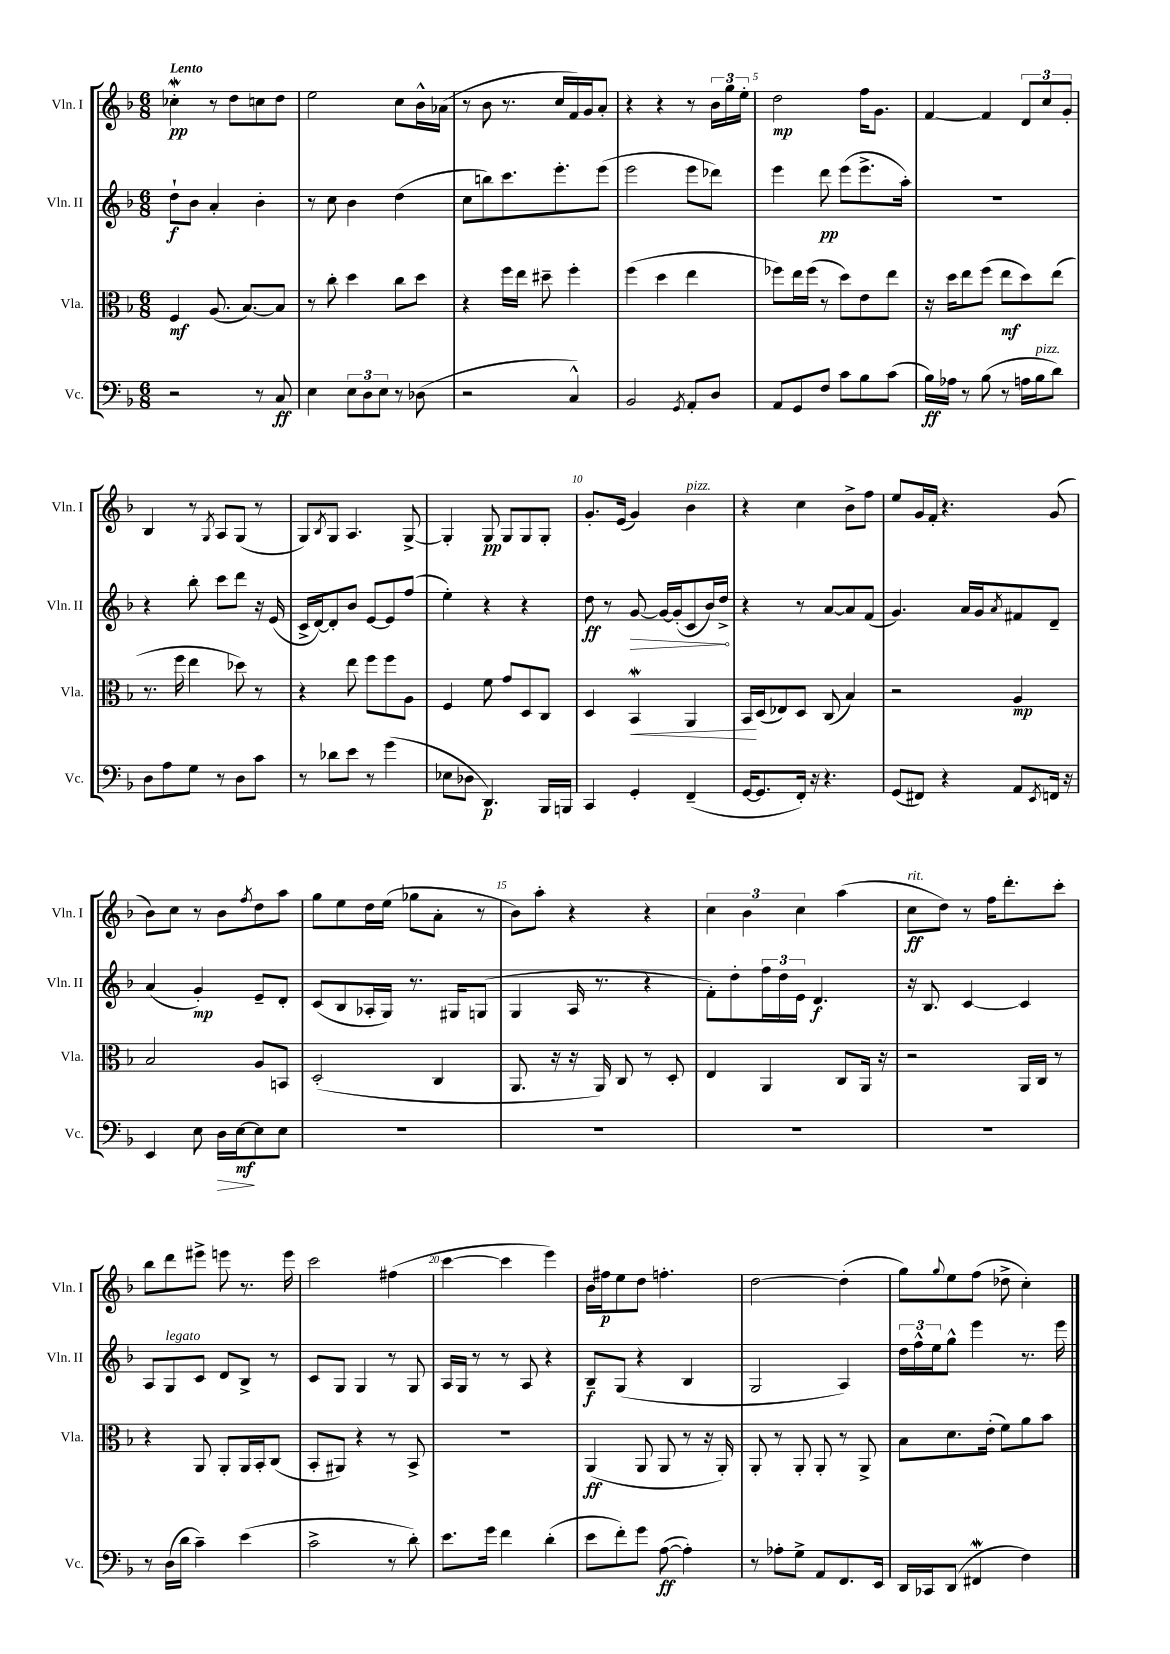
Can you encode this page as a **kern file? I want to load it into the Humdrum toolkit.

**kern	**kern	**kern	**kern
*staff4	*staff3	*staff2	*staff1
*clefF4	*clefC3	*clefG2	*clefG2
*k[b-]	*k[b-]	*k[b-]	*k[b-]
*M6/8	*M6/8	*M6/8	*M6/8
2r	4F/	8dd`\L	4cc-'\
.	.	8b-\J	.
.	(8.A/	4a'/	8r
.	.	.	8dd\L
.	[8.B-/L)	.	.
8r	.	4b-'\	8cc\
8C/	8B-/]J	.	8dd\J
=	=	=	=
4E\	8r	8r	2ee\
.	8cc'\	8cc\	.
12E\L	4dd\	4b-\	.
12D\	.	.	.
12E\J	.	.	.
8r	8cc\L	(4dd\	8cc\L
(8D-\	8dd\J	.	16b-^^\L
.	.	.	(16a-\JJ
=	=	=	=
2r	4r	8cc\L	8r
.	.	8bb\)	8b-\
.	16ff\LL	8.ccc\	8.r
.	16ee\JJ	.	.
.	8dd#~\	.	.
.	.	8.eee'\	16cc/LL
4C^^/)	4ff'\	.	16f/)
.	.	.	16g/J
.	.	(8eee\J	8a'/J
=	=	=	=
2BB-/	(4ff\	2eee\	4r
.	4dd\	.	4r
8qGG/	.	.	.
8AA'/L	4ee\	8eee\L	8r
8D/J	.	8ddd-\J)	24b-\LL
.	.	.	24gg\
.	.	.	24ee'\JJ
=	=	=	=
8AA/L	8ff-\L)	4eee\	2dd\
8GG/	16ee\L	.	.
.	(16ff-\JJ	.	.
8F/J	8r	8ddd\	.
8c\L	8dd\L)	(8eee\L	.
8B-\	8e\	8.eee^\	16ff\LK
.	.	.	8.g\J
(8c\J	8ee\J	.	.
.	.	16aa'\Jk)	.
=	=	=	=
16B-\LL)	16r	2.r	[4f/
16A-\JJ	16dd\LK	.	.
8r	8ee\	.	.
(8B-\	(8ff\J	.	4f/]
8r	8ee\L	.	.
16A\LL	8dd\)	.	12d/L
16B-\J	.	.	.
.	.	.	12cc/
8d\J)	(8ee\J	.	.
.	.	.	12g'/J
=	=	=	=
8D\L	8.r	4r	4B-/
8A\	.	.	.
.	16ff\	.	.
8G\J	4ee\	8bb-'\	8r
.	.	.	8qG/
8r	.	8ccc\L	8A/L
8D\L	8dd-\)	8ddd\J	(8G/J
8c\J	8r	16r	8r
.	.	(16e/	.
=	=	=	=
8r	4r	16c^/LL	8G/L)
.	.	[16d/J)	.
.	.	.	8qB-/
8d-\L	.	8d'/]	8G/J
8e\J	8ee\	8b-/J	4.A/
8r	8ff\L	[8e/L	.
(4g\	8ff\	8e/]	.
.	8A\J	(8ff/J	[8G^/
=	=	=	=
8E-\L	4F/	4ee'\)	4G'/]
8D-\J	.	.	.
4.DD/)	8f\	4r	8G/
.	8g/L	.	8G/L
.	8D/	4r	8G/
16BBB-/LL	8C/J	.	8G'/J
16BBB/JJ	.	.	.
=	=	=	=
4CC/	4D/	8dd\	8.g'/L
.	.	8r	.
.	.	.	(16e/Jk
4GG'/	4BB-/	[8g/	4g/)
.	.	16g/_LL	.
.	.	(16g'/]J	.
(4FF~/	4AA/	8c/	4b-\
.	.	16b-/L)	.
.	.	16dd^/JJ	.
=	=	=	=
[16GG/LK	16BB-/LL	4r	4r
8.GG/]	(16D/J	.	.
.	8E-/)	.	.
16FF'/Jk)	8D/J	8r	4cc\
16r	.	.	.
4.r	(8C/	[8a/L	.
.	4B-/)	8a/]	8b-^\L
.	.	(8f/J	8ff\J
=	=	=	=
(8GG/L	2r	4.g/)	8ee/L
8FF#/J)	.	.	16g/L
.	.	.	16f'/JJ
4r	.	.	4.r
.	.	16a/LL	.
.	.	16g/J	.
.	.	8qa/	.
8AA/L	4A/	8f#/	.
8qEE/	.	.	.
16FF/Jk	.	8d~/J	(8g/
16r	.	.	.
=	=	=	=
4EE/	2B-/	(4a/	8b-\L)
.	.	.	8cc\J
8E\	.	4g'/)	8r
16D\LL	.	.	8b-\L
[16E\J	.	.	.
.	.	.	8qff/
8E\]	8A/L	8e~/L	8dd\
8E\J	8BB/J	8d'/J	8aa\J
=	=	=	=
2.r	(2D'/	(8c/L	8gg\L
.	.	8B-/	8ee\
.	.	16A-'/L	16dd\L
.	.	16G/JJ)	(16ee\JJ
.	.	8.r	8gg-\L
.	4C/	.	8a'\J
.	.	16G#/LK	.
.	.	(8G/J	8r
=	=	=	=
2.r	8.AA/	4G/	8b-\L)
.	.	.	8aa'\J
.	16r	.	.
.	16r	16A/	4r
.	16AA/)	8.r	.
.	8C/	.	.
.	8r	4r	4r
.	8D'/	.	.
=	=	=	=
2.r	4E/	8f'\L)	6cc\
.	.	8dd'\	.
.	.	.	6b-\
.	4AA/	24ff\L	.
.	.	24dd\	.
.	.	24e\JJ	6cc\
.	.	4.d/	.
.	8C/L	.	(4aa\
.	16AA/Jk	.	.
.	16r	.	.
=	=	=	=
2.r	2r	16r	8cc\L
.	.	8.B-/	.
.	.	.	8dd\J)
.	.	[4c/	8r
.	.	.	16ff\LK
.	.	.	8.ddd'\
.	16AA/LL	4c/]	.
.	16C/JJ	.	.
.	8r	.	8ccc'\J
=	=	=	=
8r	4r	8A/L	8bb-\L
(16D\LL	.	8G/	8ddd\
16d\JJ	.	.	.
4c~\)	8AA/	8c/J	8eee#^\J
.	8AA'/L	8d/L	8eee\
(4e\	16AA/L	8B-^/J	8.r
.	16BB-'/J	.	.
.	(8C/J	8r	.
.	.	.	16eee\
=	=	=	=
2c^\	8BB-'/L	8c/L	2ccc\
.	8AA#/J)	8G/J	.
.	4r	4G/	.
8r	8r	8r	(4ff#\
8d'\)	8BB-^/	8G/	.
=	=	=	=
8.e\L	2.r	16A/LL	[4ccc\
.	.	16G/JJ	.
.	.	8r	.
16g\Jk	.	.	.
4f\	.	8r	4ccc\]
.	.	8A/	.
(4d'\	.	4r	4eee\)
=	=	=	=
8e\L	(4AA/	8B-~/L	16b-\LL
.	.	.	16ff#\J
8f'\)	.	(8G/J	8ee\
8g\J	8AA/	4r	8dd\J
([8A\	8AA/	.	4.ff'\
4A'\])	8r	4B-/	.
.	16r	.	.
.	16AA'/)	.	.
=	=	=	=
8r	8AA'/	2G/	[2dd\
8A-'\L	8r	.	.
8G^\J	8AA'/	.	.
8AA/L	8AA'/	.	.
8.FF/	8r	4A/)	(4dd'\]
.	8AA^/	.	.
16EE/Jk	.	.	.
=	=	=	=
16DD/LL	8B-\L	24dd\LL	8gg\L)
.	.	24ff^^\	.
16CC-/J	.	.	.
.	.	24ee\J	.
.	.	.	8qqgg/
(8DD/J	8.d\	8gg^^\J	8ee\
4FF#/	.	4eee\	(8ff\J
.	(16e'\Jk	.	.
.	8f\L)	.	8dd-^\
4F\)	8a\	8.r	4cc'\)
.	8b-\J	.	.
.	.	16eee\	.
==	==	==	==
*-	*-	*-	*-
